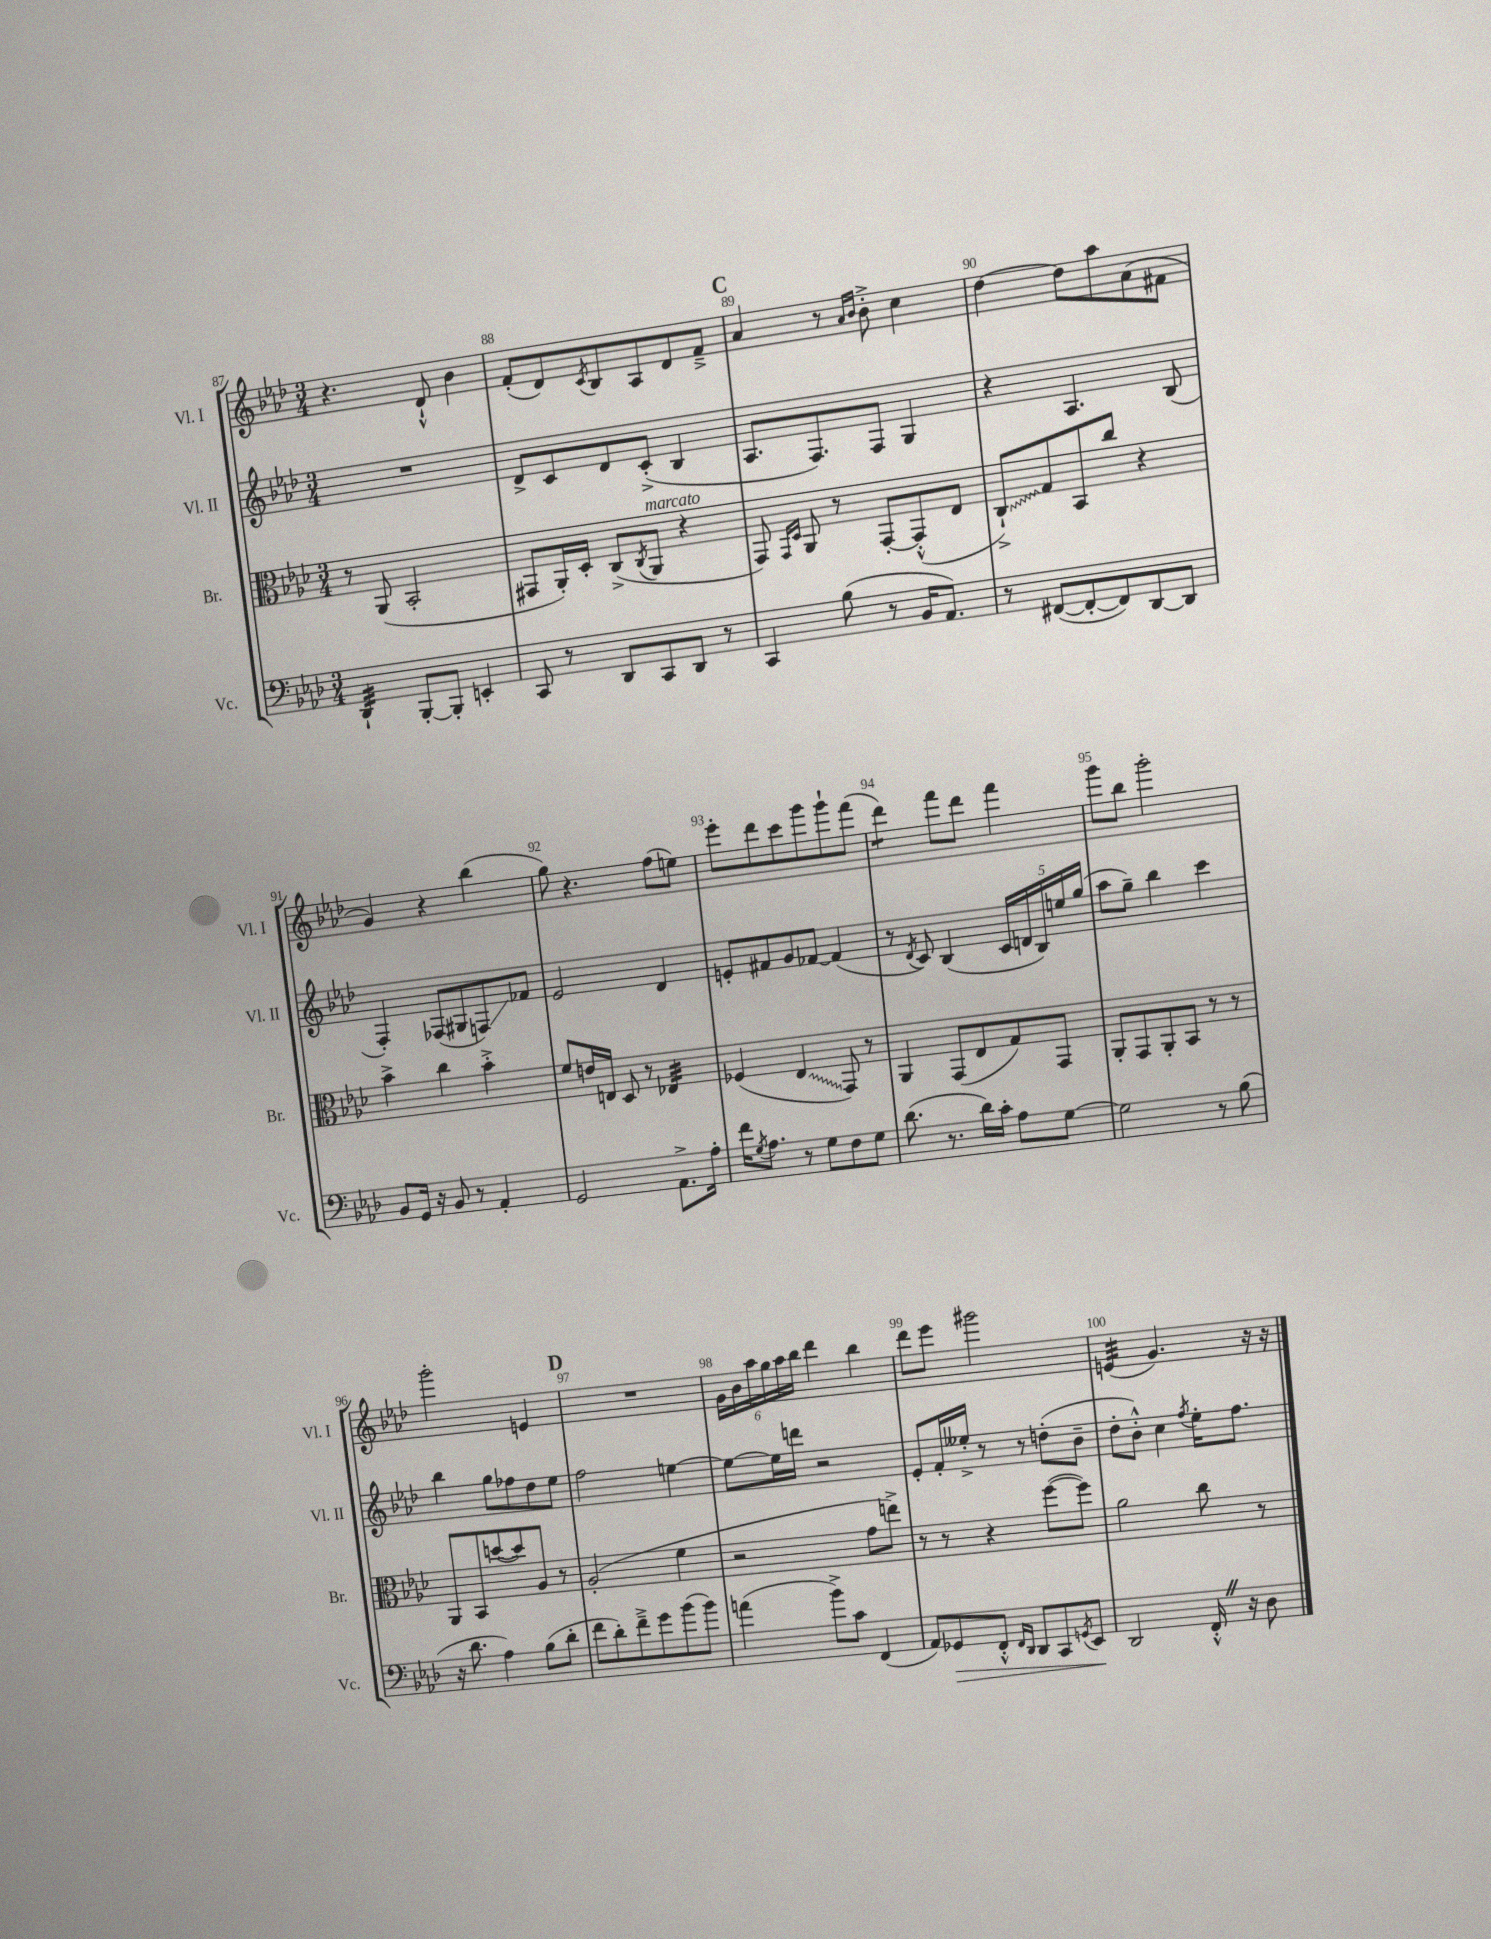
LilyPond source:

<<
\new StaffGroup <<
\new Staff = "s0" \with { instrumentName = "Vl. I" shortInstrumentName = "Vl. I" } {
    \clef treble \key aes \major \numericTimeSignature \time 3/4
    r4. des'8-!-^ bes'4 |
    f'8-.( des'8) \acciaccatura { c'8 } bes8 aes8 des'8 f'8---> |
    \mark \markup { \bold "C" } aes'4 r8 \grace { aes'16 bes'16 } bes'8-.-> c''4 |
    des''4~ des''8 aes''8 aes'8( fis'8 |
    g'4) r4 bes''4( |
    g''8) r4. f''8( e''8) |
    ees'''8-. des'''8 c'''8 g'''8 g'''8-! f'''8( |
    des'''4:8) f'''8 des'''8 f'''4 |
    g'''8 bes''8 g'''2-. |
    g'''2-. e'4 |
    \mark \markup { \bold "D" } R2. |
    \tuplet 6/4 { g'16 bes'16 aes''16 g''16 aes''16 bes''16 } des'''4 bes''4 |
    des'''8 ees'''8 gis'''2 |
    e'4:32( g'4.) r16 r16 \bar "|." |
}
\new Staff = "s1" \with { instrumentName = "Vl. II" shortInstrumentName = "Vl. II" } {
    \clef treble \key aes \major \numericTimeSignature \time 3/4
    R2. |
    des'8-> c'8 des'8 c'8-.->( bes4 |
    \mark \markup { \bold "C" } aes8. f8.) f8 g4 |
    r4 aes4. bes8( |
    f4-.) fes8( gis8 f8\glissando) fes'8 |
    ees'2 des'4 |
    e'8-. fis'8 g'8 fes'8~ fes'4( |
    r8 \acciaccatura { des'8 } c'8) bes4( \tuplet 5/4 { c'16 d'16 bes16) e''16 g''16( } |
    aes''8 g''8--) bes''4 c'''4 |
    bes''4 g''8 fes''8 des''8 ees''8 |
    \mark \markup { \bold "D" } f''2 e''4~ |
    e''8~ e''16 d'''16 r2 |
    ees'8-. f'16-. eeses''16-.-> r8 r8 d''8-.( bes'8-- |
    des''8-. bes'8-.-^) c''4 \acciaccatura { f''8 } ees''16-. f''8. \bar "|." |
}
\new Staff = "s2" \with { instrumentName = "Br." shortInstrumentName = "Br." } {
    \clef alto \key aes \major \numericTimeSignature \time 3/4
    r8 aes,8( bes,2-. |
    gis,8 aes,16-.) des16-. c8->( \acciaccatura { c8 } aes,8^\markup { \italic "marcato" } r4 |
    \mark \markup { \bold "C" } g,8) \grace { g,16 des16 } aes,8 r8 g,8~-. g,8-.-^( ees8 |
    \once \override Glissando.style = #'zigzag c8-!->\glissando) g8 bes,8 c''8 r4 |
    bes'4-> c''4 bes'4-.-> |
    f'8 e'16 e16 des8 r8 ees4:32 |
    fes4( \once \override Glissando.style = #'zigzag ees4\glissando g,8) r8 |
    aes,4 g,8( ees8 g8) g,8 |
    aes,8-. g,8 aes,8-. bes,8 r8 r8 |
    aes,8 bes,8 d''8~( d''8) aes8 r8 |
    \mark \markup { \bold "D" } aes2-.( f'4 |
    r2 g'8 e''8->) |
    r8 r8 r4 f''8~( f''8) |
    aes'2 c''8 r8 \bar "|." |
}
\new Staff = "s3" \with { instrumentName = "Vc." shortInstrumentName = "Vc." } {
    \clef bass \key aes \major \numericTimeSignature \time 3/4
    des,4:32-! bes,,8~-. bes,,8-. e,4-. |
    c,8 r8 des,8 c,8 des,8 r8 |
    \mark \markup { \bold "C" } c,4 bes8( r8 bes,16 aes,8.) |
    r8 fis,8~( fis,8~-. fis,8) des,8~ des,8 |
    bes,8 g,16 r16 bes,8 r8 aes,4-. |
    g,2 aes,8.-> aes16-. |
    f'16 \acciaccatura { g8 } aes8. r8 g8 f8 g8 |
    des'8.( r8. des'16) c'16-. aes8 g8~ |
    g2 r8 bes8( |
    r16 des'8. aes4) bes8( des'8-. |
    \mark \markup { \bold "D" } f'8 des'8-.) f'8---> g'8 bes'8( bes'8) |
    a'4( bes'8->) c'8 f,4( |
    aes,8) ges,8\> f,8-.-^ \grace { f,16 des,16 } des,8 c,8 \acciaccatura { g,8 } ees,8\! |
    des,2 f,16-.-^ \once \override BreathingSign.text = \markup { \musicglyph "scripts.caesura.straight" } \breathe r16 des8 \bar "|." |
}
>>
>>
\layout { \context { \Score currentBarNumber = #87 \override BarNumber.break-visibility = ##(#f #t #t) barNumberVisibility = #all-bar-numbers-visible } }
